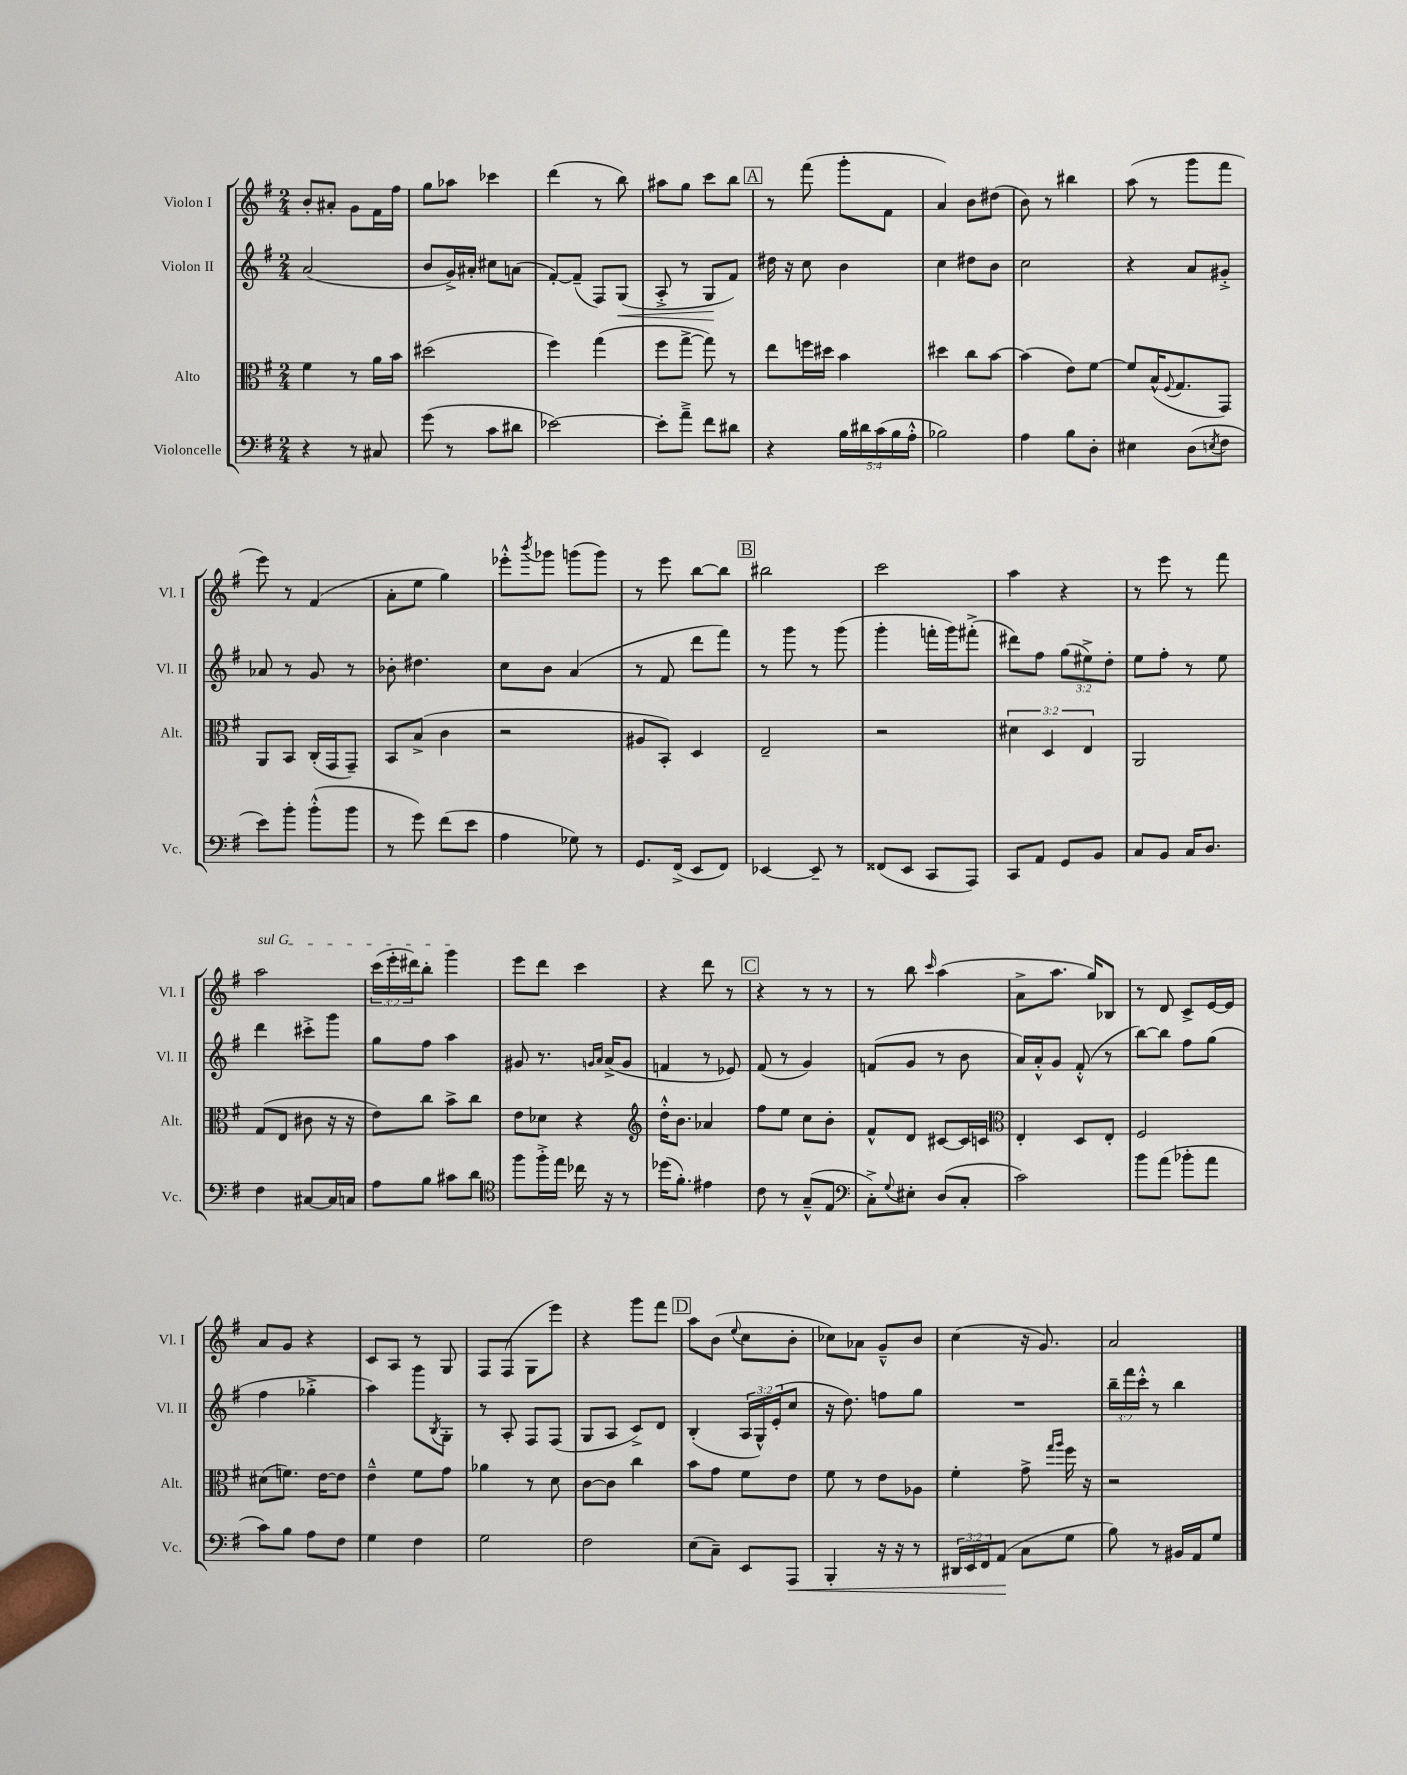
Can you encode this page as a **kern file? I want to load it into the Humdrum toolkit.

**kern	**dynam	**kern	**kern	**dynam	**kern
*part4	*part4	*part3	*part2	*part2	*part1
*staff4	*staff4	*staff3	*staff2	*staff2	*staff1
*I"Violoncelle	*	*I"Alto	*I"Violon II	*	*I"Violon I
*I'Vc.	*	*I'Alt.	*I'Vl. II	*	*I'Vl. I
*clefF4	*	*clefC3	*clefG2	*	*clefG2
*k[f#]	*	*k[f#]	*k[f#]	*	*k[f#]
*M2/4	*	*M2/4	*M2/4	*	*M2/4
=1	=1	=1	=1	=1	=1
4r	.	4f#\	(2a/	.	8b'/L
.	.	.	.	.	8a#X'/J
8r	.	8r	.	.	8g\L
8C#X/	.	16a\LL	.	.	16f#\L
.	.	16b\JJ	.	.	16ff#\JJ
=2	=2	=2	=2	=2	=2
(8g\	.	(2dd#X\	8b/L	.	8gg\L
8r	.	.	16g^/L)	.	8aa-X\J
.	.	.	16a#X'/JJ	.	.
8c\L	.	.	8cc#X\L	.	4ccc-X\
8d#X\J	.	.	(8an\J	.	.
=3	=3	=3	=3	=3	=3
[2e-X\)	.	4ff#\)	[8f#'/L)	.	(4ddd\
.	.	.	(8f#~/J]	.	.
.	.	(4gg\	8F#/L)	.	8r
!	!	!	!	!LO:HP:b	!
.	.	.	(8G/J	<	8bb\)
=4	=4	=4	=4	=4	=4
8e-'\L]	.	8ff#\L	8A'^/	.	8aa#X\L
8a~^\J	.	[8gg^\J	8r	.	8gg\J
8f#\L	.	8gg\])	8G/L	.	8ccc\L
8d#X\J	.	8r	8f#/J)	[	8bb\J
!!LO:REH:place=s1:t=A
=5	=5	=5	=5	=5	=5
4r	.	8ee\L	16dd#X\	.	8r
.	.	.	16r	.	.
.	.	16ffn\L	8cc\	.	(8fff#\
.	.	16dd#X\JJ	.	.	.
20B\LL	.	4b\	4b\	.	8ggg'\L
20d#X\	.	.	.	.	.
(20c\	.	.	.	.	.
.	.	.	.	.	8f#\J
20B\	.	.	.	.	.
20A'^^\JJ	.	.	.	.	.
=6	=6	=6	=6	=6	=6
2B-X\)	.	4dd#X\	4cc\	.	4a/)
.	.	8cc\L	8dd#X\L	.	8b\L
.	.	[8b\J	8b\J	.	(8dd#X\J
=7	=7	=7	=7	=7	=7
4A\	.	(4b\]	2cc\	.	8b\)
.	.	.	.	.	8r
8B\L	.	8e\L)	.	.	4bb#X\
8D'\J	.	[8f#\J	.	.	.
=8	=8	=8	=8	=8	=8
4E#X\	.	8f#/L]	4r	.	(8aa\
.	.	(16B^^/K	.	.	8r
.	.	8qqF#/	.	.	.
.	.	8.G/	.	.	.
(8D\L	.	.	8a/L	.	8ggg\L
8qEn/	.	.	.	.	.
8F#\J	.	8GG/J)	8g#X'^/J	.	8fff#\J
!!LO:LB:g=z
=9	=9	=9	=9	=9	=9
8e\L)	.	8AA/L	8a-X/	.	8eee\)
8b'\J	.	8BB/J	8r	.	8r
(8b'^^\L	.	(16C'/LL	8g/	.	(4f#/
.	.	16GG/J	.	.	.
8b\J	.	8GG~/J)	8r	.	.
=10	=10	=10	=10	=10	=10
8r	.	8BB/L	8b-X'\	.	8a'\L
8g\)	.	(8B^/J	4.dd#X\	.	8ee\J
(8f#\L	.	4c\	.	.	4gg\)
8e\J	.	.	.	.	.
=11	=11	=11	=11	=11	=11
4A\	.	2r	8cc\L	.	8eee-X'^^\L
.	.	.	.	.	8qbbb/
.	.	.	8b\J	.	8ggg-X\J
8G-X\)	.	.	(4a/	.	(8gggn\L
8r	.	.	.	.	8ggg\J)
=12	=12	=12	=12	=12	=12
8.GG/L	.	8A#X/L	8r	.	8r
.	.	8BB'/J)	8f#/	.	8eee\
(16FF#^/Jk	.	.	.	.	.
8EE/L	.	4D/	8ddd\L	.	[8bb\L
8FF#/J)	.	.	8fff#\J)	.	8bb\J]
!!LO:REH:place=s1:t=B
=13	=13	=13	=13	=13	=13
[4EE-X/	.	2E~/	8r	.	2bb#X\
.	.	.	8ggg\	.	.
8EE-~/]	.	.	8r	.	.
8r	.	.	(8ggg\	.	.
=14	=14	=14	=14	=14	=14
(8FF##X/L	.	2r	4ggg'\	.	2ccc\
8EE/J	.	.	.	.	.
8CC/L	.	.	16fffn'\LL	.	.
.	.	.	16ggg\J)	.	.
8AAA/J)	.	.	(8fff#X'^\J	.	.
=15	=15	=15	=15	=15	=15
8CC/L	.	6d#X\	8ddd#X\L)	.	4aa\
8AA/J	.	.	8ff#\J	.	.
.	.	6D/	.	.	.
8GG/L	.	.	(12gg\L	.	4r
.	.	6E/	12ee#X^\)	.	.
8BB/J	.	.	.	.	.
.	.	.	12dd'\J	.	.
=16	=16	=16	=16	=16	=16
8C/L	.	2AA/	8ee\L	.	8r
8BB/J	.	.	8ff#'\J	.	8eee\
16C/KL	.	.	8r	.	8r
8.D/J	.	.	.	.	.
.	.	.	8ee\	.	8fff#\
!!LO:LB:g=z
=17	=17	=17	=17	=17	=17
!	!	!	!	!	!LO:TX:a:i:t=sul G
4F#\	.	(8G/L	4ddd\	.	2aa\
.	.	8E/J	.	.	.
[8C#X/L	.	8c#X\	8ccc#X'^\L	.	.
16C#/L]	.	16r	8ggg\J	.	.
16Cn/JJ	.	16r	.	.	.
=18	=18	=18	=18	=18	=18
8A\L	.	8e\L)	8gg\L	.	(24ccc\LL
.	.	.	.	.	24eee'\
.	.	.	.	.	24ddd#X\J)
8B\J	.	8cc\J	8ff#\J	.	8bb'\J
8c#X\L	.	8b^\L	4aa\	.	4ggg\
8d\J	.	8cc\J	.	.	.
=19	=19	=19	=19	=19	=19
*clefC4	*	*	*	*	*
8ff#\L	.	8e\L	8g#X/	.	8eee\L
16ff#'^\L	.	8d-X\J	8.r	.	8ddd\J
16ee\JJ	.	.	.	.	.
16cc-X\	.	4r	.	.	4ccc\
.	.	.	16qqgn/LL	.	.
.	.	.	16qqa/JJ	.	.
16r	.	.	(16a^/KL	.	.
8r	.	.	8g/J	.	.
=20	=20	=20	=20	=20	=20
*	*	*clefG2	*	*	*
(16dd-X\KL	.	16dd'^^\KL	4fn/	.	4r
8.f#'\J)	.	8.b\J	.	.	.
4e#X\	.	4a-X/	8r	.	8ddd\
.	.	.	8e-X/)	.	8r
!!LO:REH:place=s1:t=C
=21	=21	=21	=21	=21	=21
8c\	.	8ff#\L	(8f#/	.	4r
8r	.	8ee\J	8r	.	.
(8G~^^/L	.	8cc\L	4g/)	.	8r
8E/J	.	8b'\J	.	.	8r
=22	=22	=22	=22	=22	=22
*clefF4	*	*	*	*	*
8C'^\L)	.	8f#^^/L	(8fn/L	.	8r
8qqG/	.	.	.	.	.
8E#X'\J	.	8d/J	8g/J	.	8bb\
.	.	.	.	.	16qqccc/
(8D/L	.	[8c#X/L	8r	.	(4aa\
8C'/J	.	16c#/L]	8b\	.	.
.	.	16cn/JJ	.	.	.
=23	=23	=23	=23	=23	=23
*	*	*clefC3	*	*	*
2c\)	.	4E'/	16a/LL)	.	8a^\L
.	.	.	16a'^^/J	.	.
.	.	.	8g/J	.	8.aa\J
.	.	8D/L	(8f#'^^/	.	.
.	.	.	.	.	16gg/KL)
.	.	8E'/J	8r	.	8B-X/J
=24	=24	=24	=24	=24	=24
8b\L	.	2F#/	[8bb\L)	.	8r
(8a\J	.	.	8bb\J]	.	8d/
8b-X'\L	.	.	8ff#\L	.	8c^/L
8a\J	.	.	(8gg\J	.	[16e/L
.	.	.	.	.	16e/JJ]
!!LO:LB:g=z
=25	=25	=25	=25	=25	=25
8c\L)	.	(8d#X\L	4ff#\	.	8a/L
8B\J	.	8.fn\J)	.	.	8g/J
8A\L	.	.	4gg-X'^\	.	4r
.	.	[16e\KL	.	.	.
8F#\J	.	8e\J]	.	.	.
=26	=26	=26	=26	=26	=26
4G\	.	4e~^^\	4aa\)	.	8c/L
.	.	.	.	.	8A/J
4F#\	.	8f#\L	8ggg\L	.	8r
.	.	.	8qB/	.	.
.	.	8g\J	8G'\J	.	8G/
=27	=27	=27	=27	=27	=27
2G\	.	4a-X\	8r	.	8F#/L
.	.	.	8A'/	.	(8F#/J
.	.	8r	8F#/L	.	8G\L
.	.	8d\	(8F#/J	.	8eee\J)
=28	=28	=28	=28	=28	=28
2F#\	.	[8c\L	8G/L	.	4r
.	.	8c\J]	8A/J	.	.
.	.	4cc\	8c^/L)	.	8ggg\L
.	.	.	8d/J	.	8fff#\J
!!LO:REH:place=s1:t=D
=29	=29	=29	=29	=29	=29
(8E\L	.	8b\L	(4B'/	.	8aa\L
8C~\J)	.	8g\J	.	.	(8b\J
.	.	.	.	.	8qqee/
8EE/L	.	8f#\L	24A/LL	.	8cc\L
.	.	.	24G^^/)	.	.
.	.	.	(24e'/J	.	.
!	!LO:HP:b	!	!	!	!
8AAA/J	<	8e\J	8cc/J	.	8b'\J
=30	=30	=30	=30	=30	=30
4BBB'/	.	8f#\	16r	.	8cc-X\L)
.	.	.	8.dd\)	.	.
.	.	8r	.	.	8a-X\J
16r	.	8e\L	8ffn\L	.	8g~^^/L
16r	.	.	.	.	.
8r	.	8A-X\J	8gg\J	.	8b/J
=31	=31	=31	=31	=31	=31
24DD#X/LL	.	4f#'\	2r	.	(4cc\
24EE/	.	.	.	.	.
24FF#/J	.	.	.	.	.
(8AA/J	.	.	.	.	.
8C\L	[	8g^\	.	.	16r
.	.	.	.	.	8.g/)
.	.	16qqgg/LL	.	.	.
.	.	16qqaa/JJ	.	.	.
8G\J	.	16ff#\	.	.	.
.	.	16r	.	.	.
=32	=32	=32	=32	=32	=32
8B\)	.	2r	24bb~\LL	.	2a/
.	.	.	24fff#\	.	.
.	.	.	24ccc'^^\JJ	.	.
8r	.	.	8r	.	.
16BB#X/LL	.	.	4bb\	.	.
16AA/J	.	.	.	.	.
8G/J	.	.	.	.	.
==	==	==	==	==	==
*-	*-	*-	*-	*-	*-
